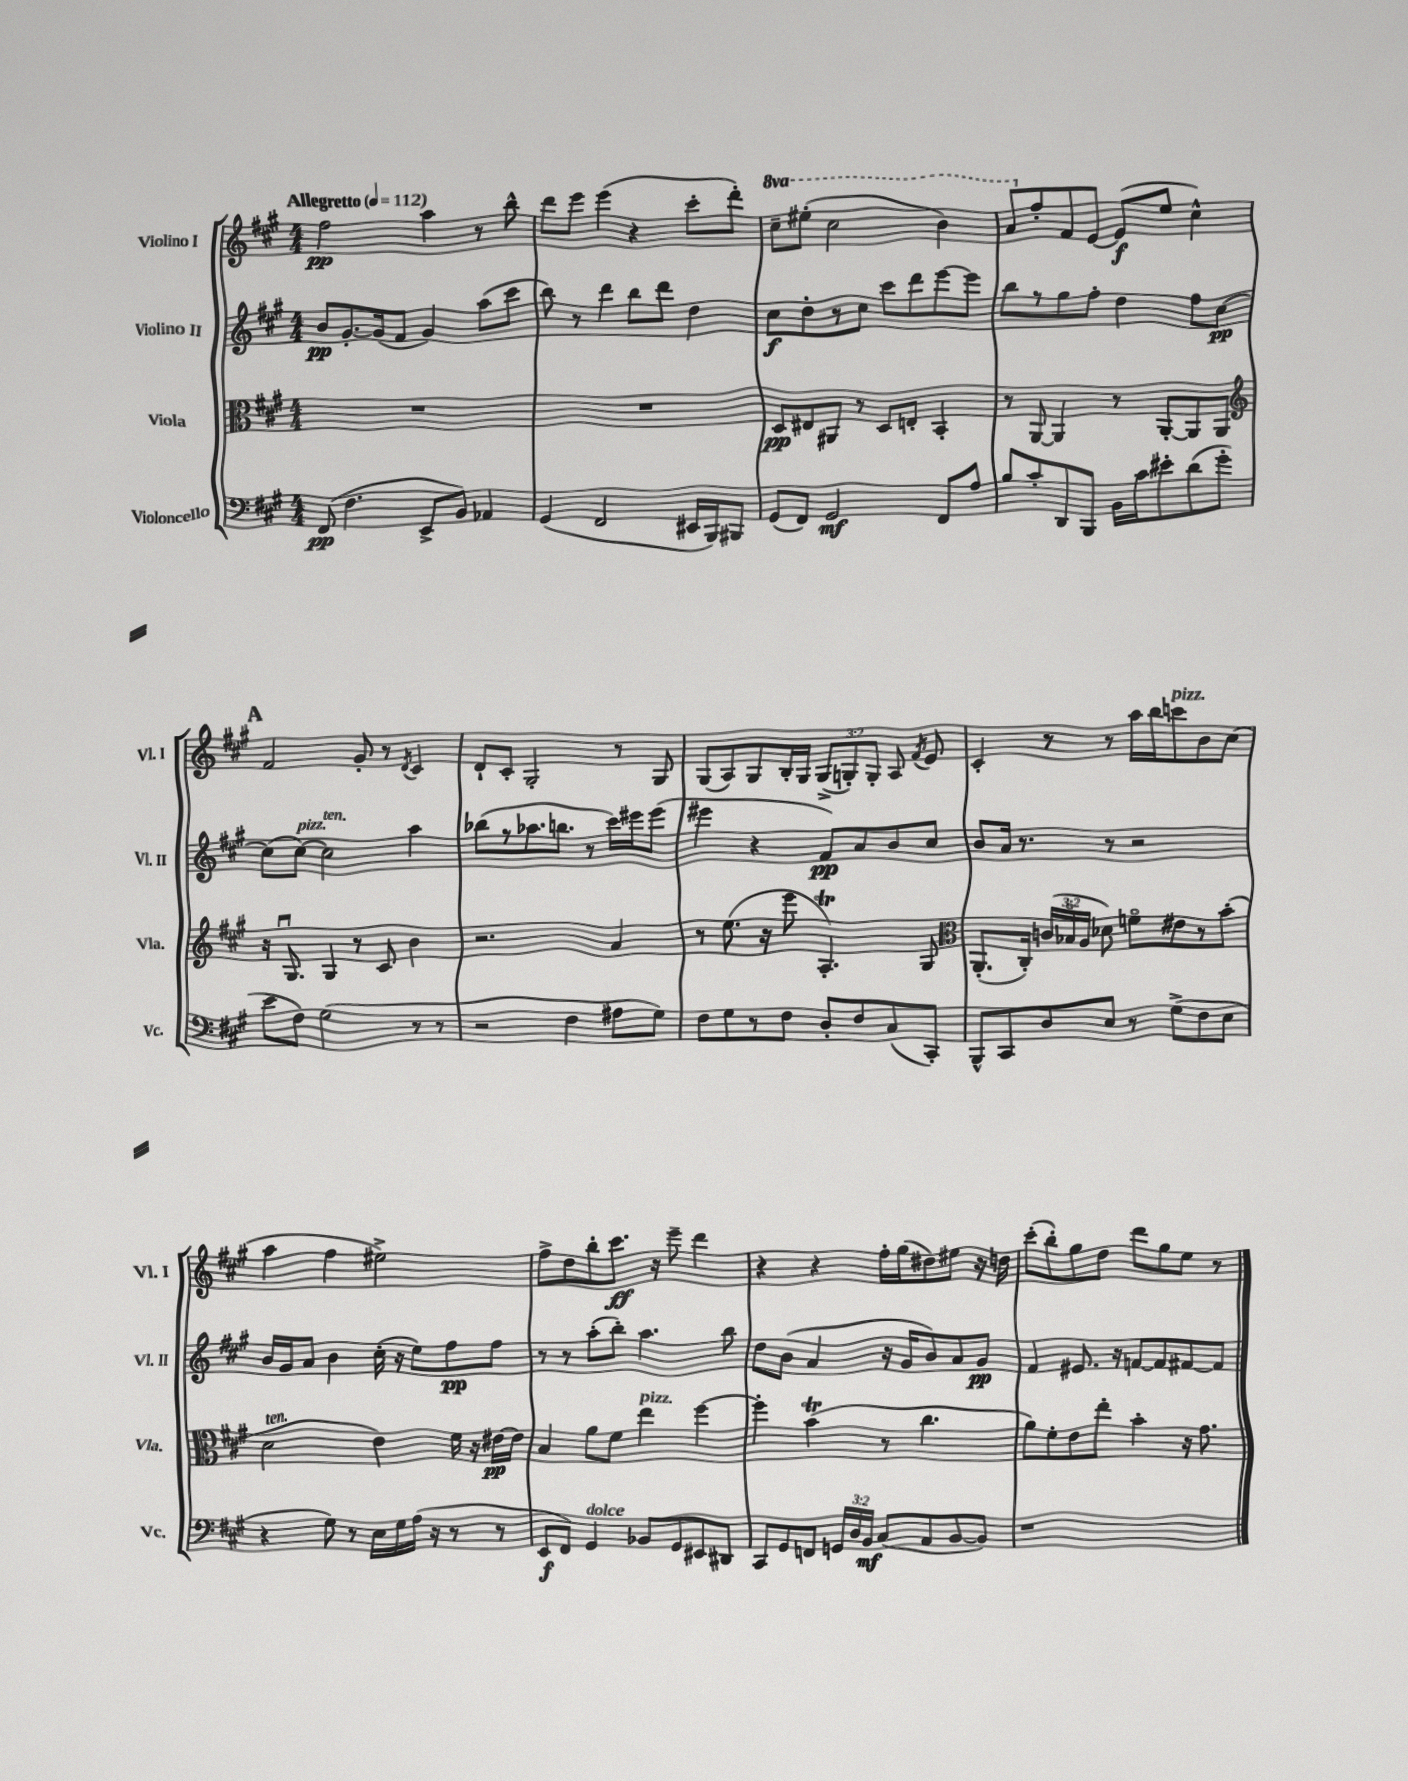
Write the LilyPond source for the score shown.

<<
\new StaffGroup <<
\new Staff = "s0" \with { instrumentName = "Violino I" shortInstrumentName = "Vl. I" } {
    \clef treble \key a \major \numericTimeSignature \time 4/4 \override Staff.TupletNumber.text = #tuplet-number::calc-fraction-text \set Staff.ottavationMarkups = #ottavation-simple-ordinals \tempo "Allegretto" 4 = 112
    \autoBeamOff fis''2\pp a''4 r8 b''8-^ |
    d'''8[ e'''8] e'''4( r4 cis'''8[-. d'''8]-.) |
    \ottava #1 cis'''8[-- eis'''8]-.( cis'''2 b''4) |
    a''8[ \ottava #0 fis''8-. fis'8 e'8]~ e'8[\f( e''8] cis''4-^) |
    \mark \markup { \bold "A" } fis'2 gis'8-. r8 \acciaccatura { d'8 } cis'4 |
    d'8[-! cis'8]-. gis2-. r8 gis8 |
    gis8[( a8) gis8 b16-. gis16] \tuplet 3/2 { gis8[->( g8-.) g8]-. } a8 \acciaccatura { fis'8 } e'8 |
    cis'4-. r8 r8 a''16[ b''16 c'''8^\markup { \italic "pizz." } b'8 cis''8]( |
    a''4 fis''4 eis''2->) |
    fis''8[-> d''8 b''8-. cis'''8.]\ff r16 e'''8-- d'''4 |
    r4 r4 fis''16[-. gis''16( dis''8) eis''8] r16 d''16 |
    cis'''8[-.( b''8-.) gis''8 d''8] d'''8[ gis''8 e''8] r8 \bar "|." |
}
\new Staff = "s1" \with { instrumentName = "Violino II" shortInstrumentName = "Vl. II" } {
    \clef treble \key a \major \numericTimeSignature \time 4/4
    \autoBeamOff b'8[\pp gis'8.~-. gis'16( fis'8] gis'4) a''8[( cis'''8] |
    b''8) r8 d'''4 b''8[ d'''8] d''4 |
    cis''8[\f d''8-. r8 cis''8] cis'''8[ d'''8 e'''8~ e'''8] |
    b''8[ r8 gis''8 fis''8]-. d''4 fis''8[ cis''8]~\pp |
    \mark \markup { \bold "A" } cis''8[( cis''8]~^\markup { \italic "pizz." }) cis''2^\markup { \italic "ten." } a''4 |
    bes''8[( r8 aes''8. b''8.] r8 cis'''16[) eis'''16 eis'''8]( |
    eis'''4 r4 fis'8[\pp) a'8 b'8 cis''8] |
    b'8[ a'16] r8. r8 r2 |
    b'16[ gis'16 a'8] b'4 cis''16-.( r16 e''8[) fis''8\pp fis''8] |
    r8 r8 a''8[-.( b''8]-.) a''4. b''8 |
    d''8[ b'8]( a'4 r16 gis'16[ b'8) a'8 gis'8]\pp |
    fis'4 eis'8. r16 f'8[~ f'8 fis'8~ fis'8] \bar "|." |
}
\new Staff = "s2" \with { instrumentName = "Viola" shortInstrumentName = "Vla." } {
    \clef alto \key a \major \numericTimeSignature \time 4/4 \override Staff.TupletNumber.text = #tuplet-number::calc-fraction-text
    \autoBeamOff R1 |
    R1 |
    d8[\pp eis8 ais,8] r8 d8[ e8]-. b,4-. |
    r8 a,8~ a,4 r8 a,8[~-. a,8 a,8] |
    \mark \markup { \bold "A" } \clef treble r16 gis8.\downbow gis4 r8 cis'8 b'4 |
    r2. a'4 |
    r8 e''8.( r16 e'''8 a4.-.\trill) gis8 |
    \clef alto a,8.[-.( cis16]-.) \tuplet 3/2 { c'16[( bes16\flageolet a16] } des'8) f'8[\flageolet eis'8 r8 b'8]-.( |
    d'2^\markup { \italic "ten." } e'4) fis'16 r16 eis'16[~\pp eis'16] |
    b4 a'8[ fis'8] e''4^\markup { \italic "pizz." } fis''4~ |
    fis''4-. b'4\trill( r8 cis''4. |
    a'8[) fis'8-. e'8 e''8]-. b'4-. r16 gis'8. \bar "|." |
}
\new Staff = "s3" \with { instrumentName = "Violoncello" shortInstrumentName = "Vc." } {
    \clef bass \key a \major \numericTimeSignature \time 4/4 \override Staff.TupletNumber.text = #tuplet-number::calc-fraction-text
    \autoBeamOff fis,8\pp( fis4. e,8[-> b,8]) aes,4 |
    gis,4( fis,2 eis,16[ b,,16) bis,,8] |
    gis,8[( fis,8]) gis,2\mf fis,8[ a8] |
    b8[ cis'8-. d,8 b,,8] b,16[ cis'16 eis'8-. d'8( gis'8]-. |
    \mark \markup { \bold "A" } e'8[ fis8]) gis2( r8 r8 |
    r2 fis4 ais8[ gis8]) |
    fis8[ gis8 r8 fis8] d8[-. fis8 cis8( cis,8]-.) |
    b,,8[-^ cis,8 d8 e8] r8 gis8[->( fis8 e8] |
    r4 gis8) r8 e16[ gis16 a16]( r16 r8 r8 |
    e,8[\f fis,8]) gis,4^\markup { \italic "dolce" } bes,8[ gis,8 eis,8 dis,8] |
    cis,8[ gis,8 f,8] \tuplet 3/2 { g,16[ d16 b,16]\mf } cis8[( a,8 b,8~ b,8]) |
    r1 \bar "|." |
}
>>
>>
\layout { \context { \Score \remove "Bar_number_engraver" } }
